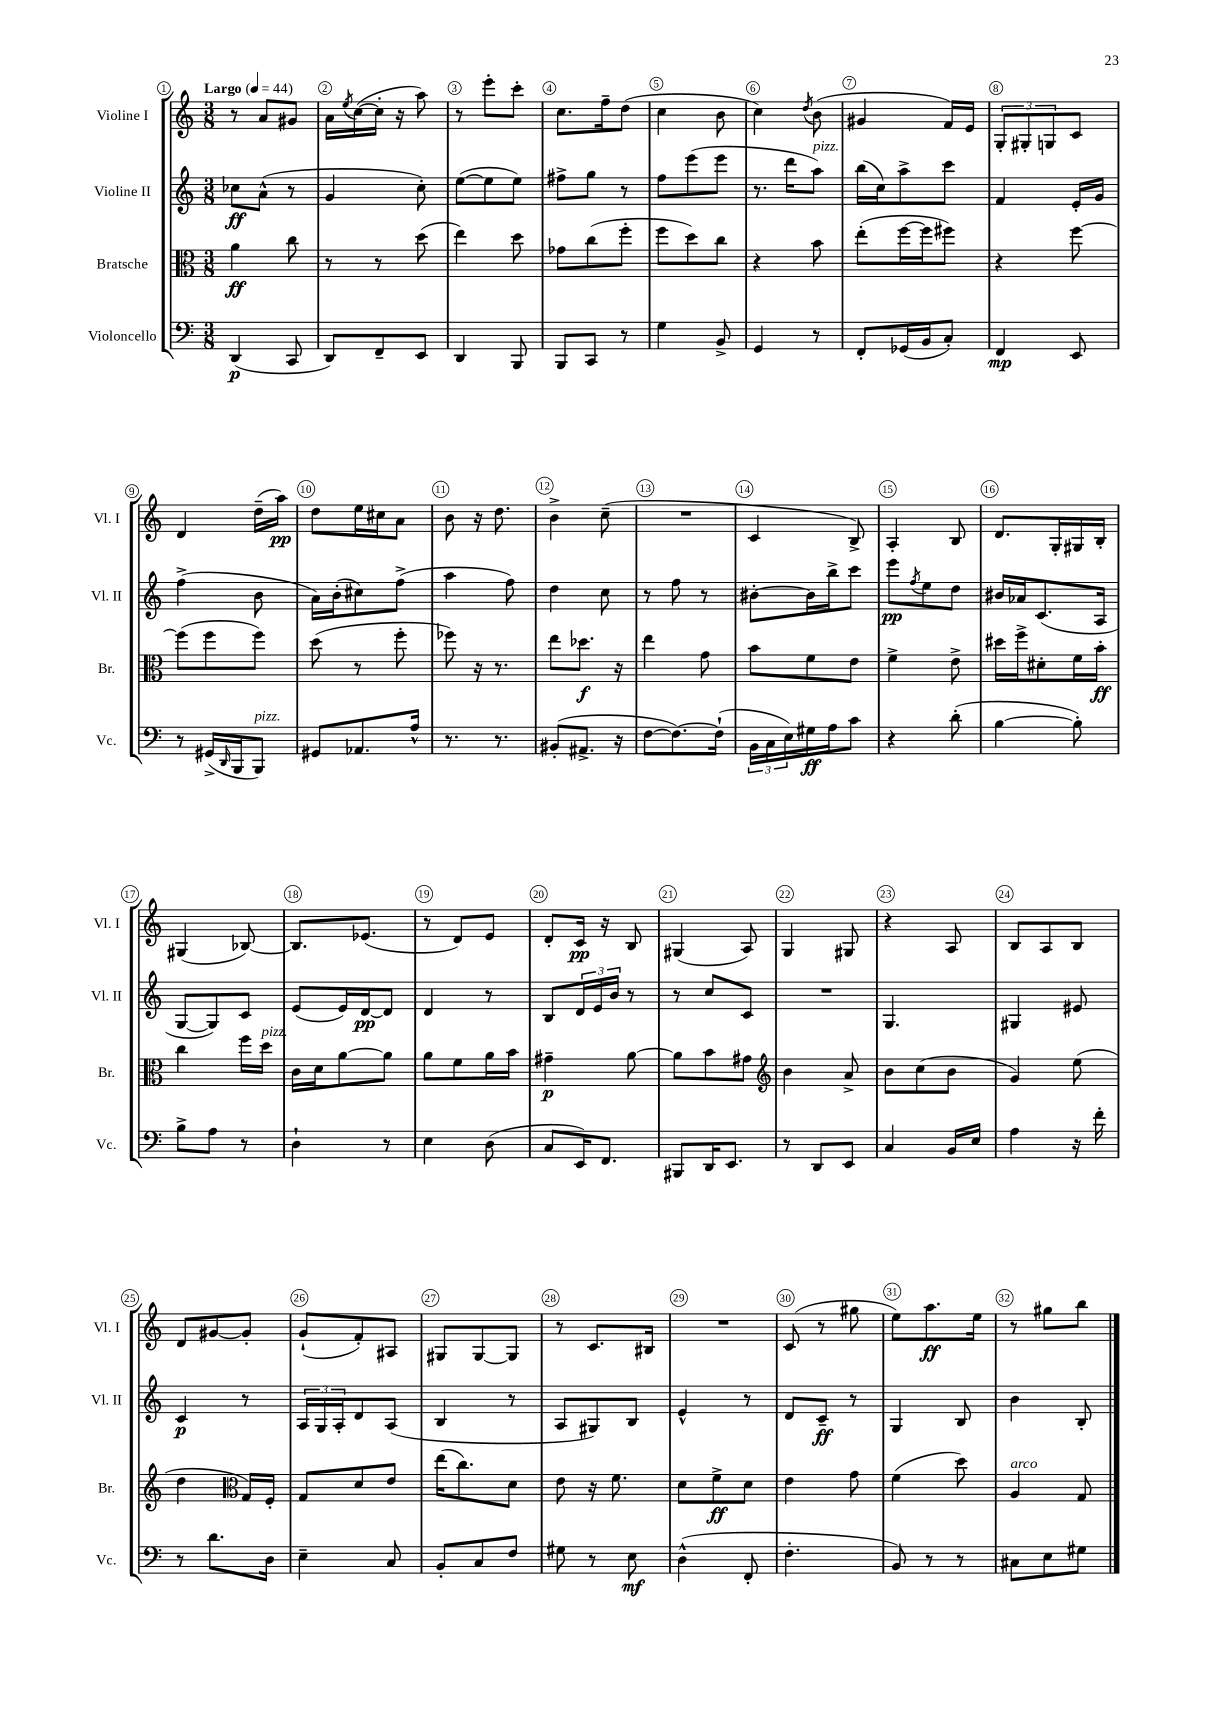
<<
\new StaffGroup <<
\new Staff = "s0" \with { instrumentName = "Violine I" shortInstrumentName = "Vl. I" } {
    \clef treble \key c \major \numericTimeSignature \time 3/8 \tempo "Largo" 4 = 44
    r8 a'8 gis'8 |
    a'16 \acciaccatura { e''8 } c''16~( c''16-. r16 a''8) |
    r8 e'''8-. c'''8-. |
    c''8. f''16-- d''8( |
    c''4 b'8 |
    c''4) \acciaccatura { d''8 } b'8( |
    gis'4 f'16) e'16 |
    \tuplet 3/2 { g8-. gis8-. g8 } c'8 |
    d'4 d''16--( a''16\pp) |
    d''8 e''16 cis''16 a'8 |
    b'8 r16 d''8. |
    b'4-> c''8--( |
    R4. |
    c'4 b8->) |
    a4-. b8 |
    d'8. g16-. gis16 b16-. |
    gis4( bes8~) |
    bes8. ees'8.( |
    r8 d'8) e'8 |
    d'8-. c'16\pp r16 b8 |
    gis4( a8) |
    g4 gis8 |
    r4 a8 |
    b8 a8 b8 |
    d'8 gis'8~ gis'8-. |
    g'8-!( f'8-.) ais8 |
    gis8 gis8~ gis8 |
    r8 c'8. bis16 |
    R4. |
    c'8( r8 gis''8 |
    e''8) a''8.\ff e''16 |
    r8 gis''8 b''8 \bar "|." |
}
\new Staff = "s1" \with { instrumentName = "Violine II" shortInstrumentName = "Vl. II" } {
    \clef treble \key c \major \numericTimeSignature \time 3/8
    ces''8\ff a'8-^( r8 |
    g'4 c''8-.) |
    e''8~( e''8 e''8) |
    fis''8-> g''8 r8 |
    f''8 e'''8( e'''8 |
    r8. d'''16 a''8^\markup { \italic "pizz." }) |
    b''16( c''16) a''8-> c'''8 |
    f'4 e'16-. g'16 |
    f''4->( b'8 |
    a'16) b'16-.( cis''8) f''8->( |
    a''4 f''8) |
    d''4 c''8 |
    r8 f''8 r8 |
    bis'8~-. bis'16 b''16-> c'''8 |
    e'''8\pp \acciaccatura { f''8 } e''8 d''8 |
    bis'16 aes'16 c'8.( a16 |
    g8~ g8) c'8 |
    e'8( e'16) d'16~\pp d'8 |
    d'4 r8 |
    b8 \tuplet 3/2 { d'16 e'16 b'16 } r8 |
    r8 c''8 c'8 |
    R4. |
    g4. |
    gis4 eis'8 |
    c'4\p r8 |
    \tuplet 3/2 { a16 g16 a16-. } d'8 a8( |
    b4 r8 |
    a8 gis8) b8 |
    e'4-^ r8 |
    d'8 c'8--\ff r8 |
    g4 b8 |
    b'4 b8-. \bar "|." |
}
\new Staff = "s2" \with { instrumentName = "Bratsche" shortInstrumentName = "Br." } {
    \clef alto \key c \major \numericTimeSignature \time 3/8
    a'4\ff c''8 |
    r8 r8 d''8( |
    e''4) d''8 |
    ges'8 c''8( f''8-. |
    f''8 d''8) c''8 |
    r4 b'8 |
    e''8-.( f''16~ f''16 fis''8) |
    r4 f''8~ |
    f''8( f''8 f''8) |
    d''8( r8 f''8-. |
    fes''8) r16 r8. |
    e''8 des''8.\f r16 |
    e''4 g'8 |
    b'8 f'8 e'8 |
    f'4-> e'8-> |
    dis''16 f''16-> dis'8-. f'16 b'16-.\ff |
    c''4 f''16 d''16^\markup { \italic "pizz." } |
    c'16 d'16 a'8~ a'8 |
    a'8 f'8 a'16 b'16 |
    gis'4--\p a'8~ |
    a'8 b'8 gis'8 |
    \clef treble b'4 a'8-> |
    b'8 c''8( b'8 |
    g'4) e''8( |
    d''4 \clef alto g16) f16-. |
    g8 d'8 e'8 |
    e''16( c''8.) d'8 |
    e'8 r16 f'8. |
    d'8 f'8->\ff d'8 |
    e'4 g'8 |
    f'4( d''8) |
    a4^\markup { \italic "arco" } g8 \bar "|." |
}
\new Staff = "s3" \with { instrumentName = "Violoncello" shortInstrumentName = "Vc." } {
    \clef bass \key c \major \numericTimeSignature \time 3/8
    d,4\p( c,8 |
    d,8) f,8-- e,8 |
    d,4 b,,8 |
    b,,8 c,8 r8 |
    g4 b,8-> |
    g,4 r8 |
    f,8-. ges,16( b,16 c8-.) |
    f,4\mp e,8 |
    r8 gis,16->( \grace { d,16 } b,,16 b,,8^\markup { \italic "pizz." }) |
    gis,8 aes,8. a16-^ |
    r8. r8. |
    bis,8-.( ais,8.-> r16 |
    f8~ f8.~) f16-!( |
    \tuplet 3/2 { b,16 c16 e16) } gis16\ff a16 c'8 |
    r4 d'8-.( |
    b4~ b8-.) |
    b8-> a8 r8 |
    d4-! r8 |
    e4 d8( |
    c8 e,16) f,8. |
    bis,,8 d,16 e,8. |
    r8 d,8 e,8 |
    c4 b,16 e16 |
    a4 r16 f'16-. |
    r8 d'8. d16 |
    e4-- c8 |
    b,8-. c8 f8 |
    gis8 r8 e8\mf |
    d4-^( f,8-. |
    f4.-. |
    b,8) r8 r8 |
    cis8 e8 gis8 \bar "|." |
}
>>
>>
\layout { \context { \Score \override BarNumber.break-visibility = ##(#f #t #t) barNumberVisibility = #all-bar-numbers-visible \override BarNumber.stencil = #(make-stencil-circler 0.1 0.3 ly:text-interface::print) } }
